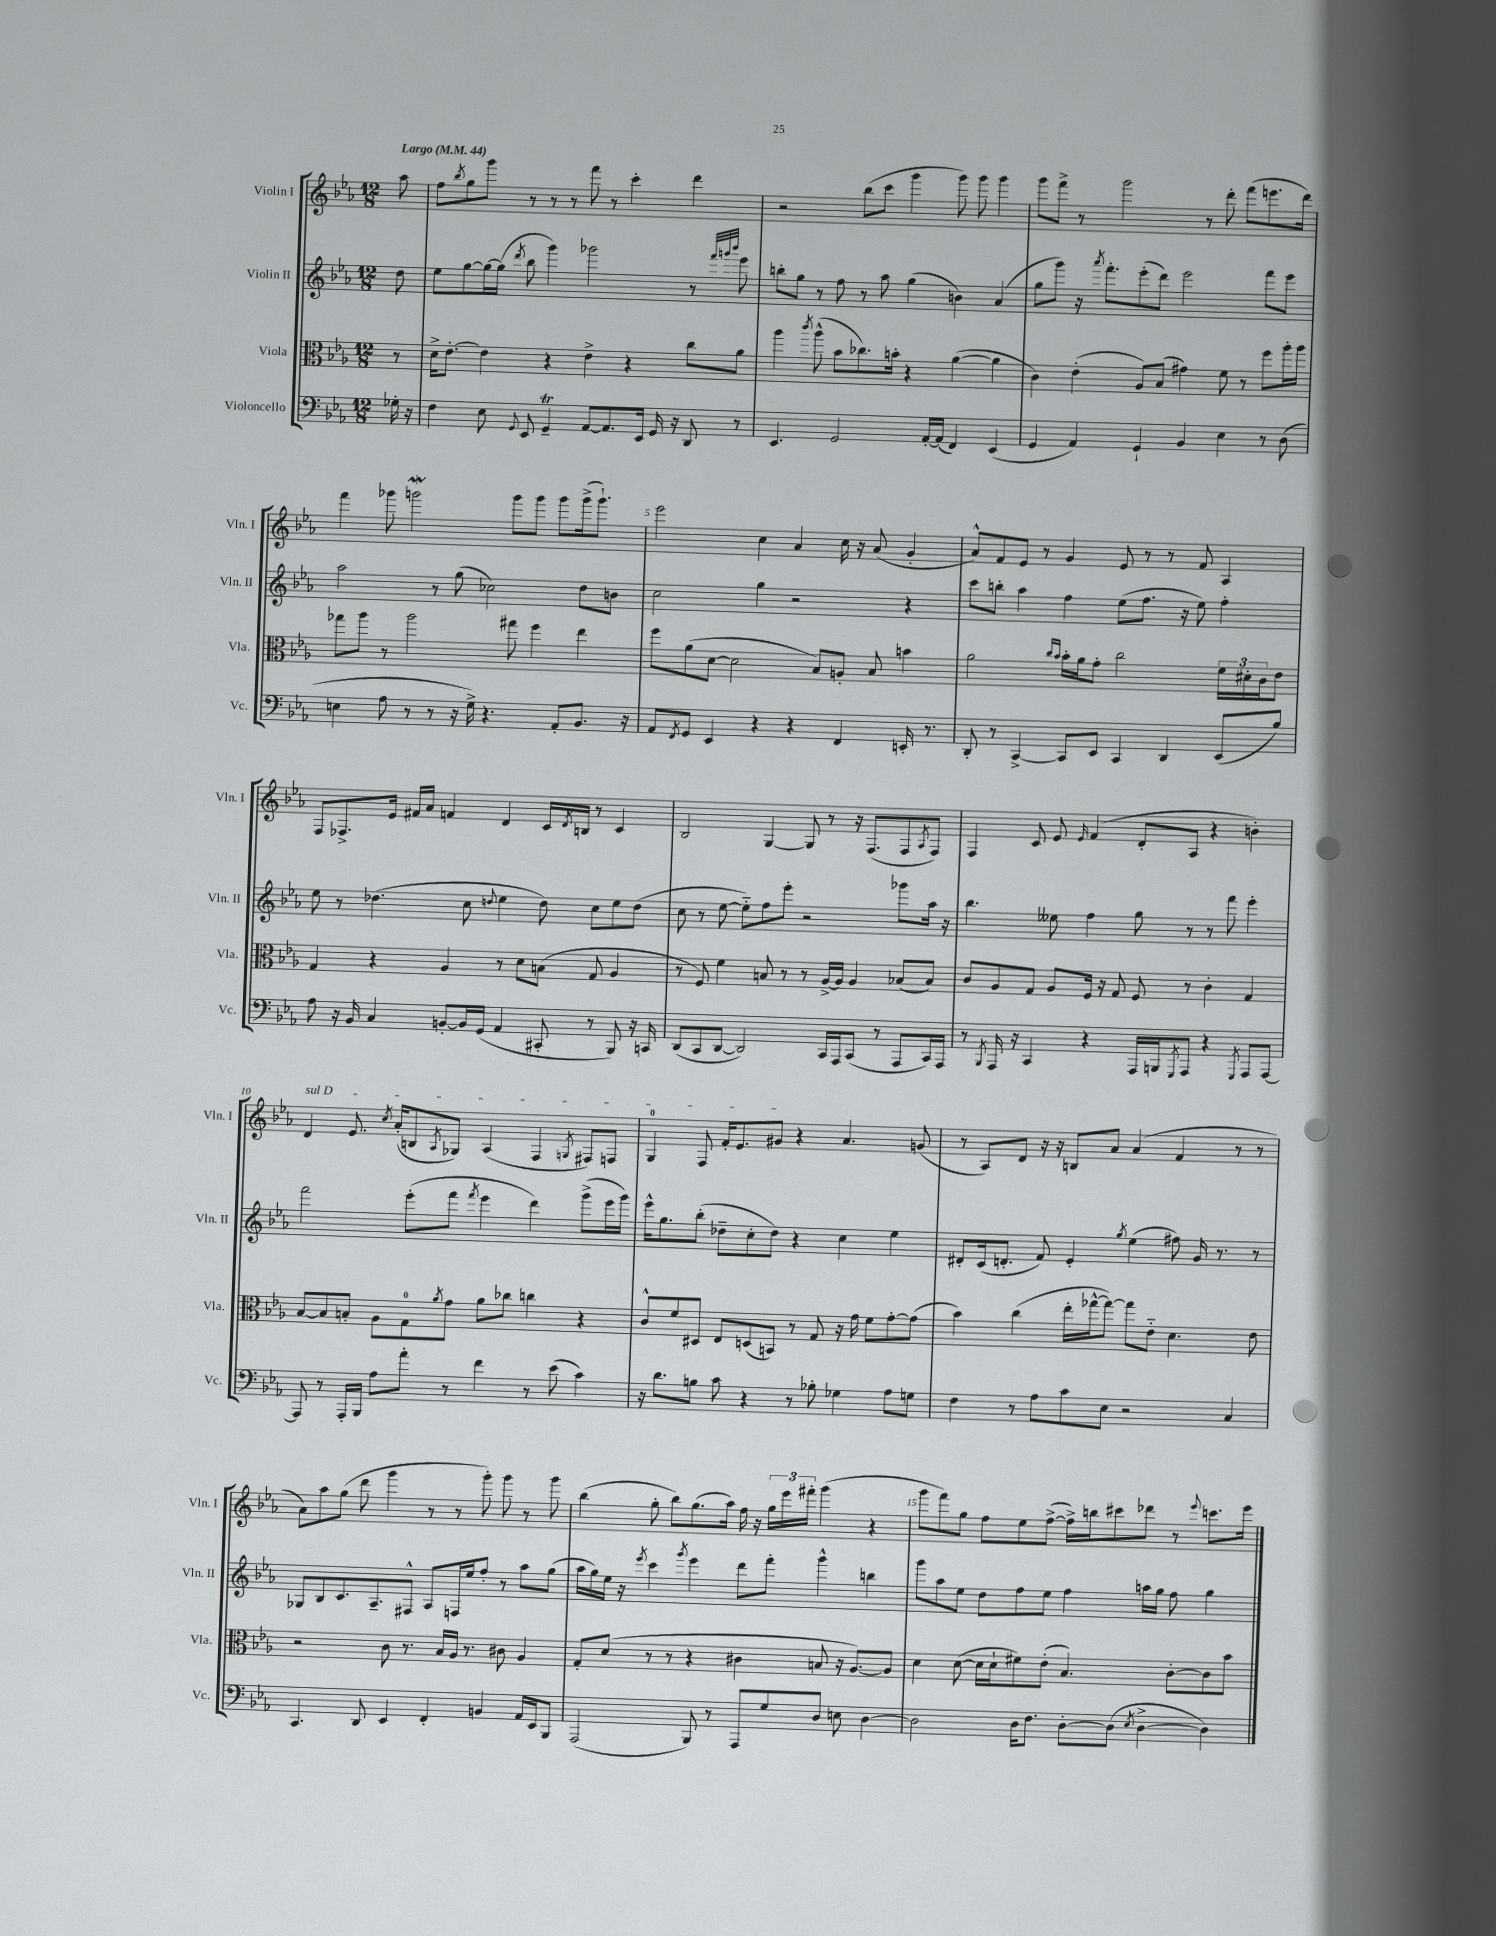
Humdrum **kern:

**kern	**kern	**kern	**kern
*staff4	*staff3	*staff2	*staff1
*clefF4	*clefC3	*clefG2	*clefG2
*k[b-e-a-]	*k[b-e-a-]	*k[b-e-a-]	*k[b-e-a-]
*M12/8	*M12/8	*M12/8	*M12/8
*MM44	*MM44	*MM44	*MM44
16G-'\	8r	8dd\	8aa-\
16r	.	.	.
=	=	=	=
4F\	16d^\LK	8ee-\L	8ff\L
.	[8.e-'\J	.	.
.	.	.	8qbb-/
.	.	[8gg\	8gg\
8E-\	4e-\]	16gg\_L	8ggg\J
.	.	(16gg\]JJ	.
8qqGG/	.	8qddd/	.
8EE-/	.	8bb-\	8r
4GG~/	4r	4ggg\)	8r
.	.	.	8r
[8AA-/L	4e-^\	2ggg-\	8fff\
8.AA-/]	.	.	8r
.	4r	.	4ccc'\
16EE-/Jk	.	.	.
16GG/	.	.	.
16r	.	.	.
8DD/	8cc\L	8r	4ddd\
.	.	32qqfff/LLL	.
.	.	32qqggg/	.
.	.	32qqbbb-/JJJ	.
8r	8a-\J	8eee-\	.
=	=	=	=
4.EE-/	4aa-\	8bb'\L	2r
.	.	8gg\J	.
.	8qccc/	.	.
.	(8aa-^^\	8r	.
2GG/	8b-\L	8ff\	.
.	8.cc-\)	8r	(8bb-\L
.	.	8aa-\	8ccc\J
.	16b'\Jk	.	.
.	4r	(4gg\	4ggg\
[16AA-'/LL	.	.	.
(16AA-/]JJ	.	.	.
4FF/)	([4a-\	4b\)	8ggg\)
.	.	.	8ggg\
(4EE-/	4a-\]	(4a-/	4ggg\
=	=	=	=
4GG/	4c\)	8gg\L	8ggg\L
.	.	8ggg\J)	8fff^\J
4AA-/)	(4e-'\	16r	8r
.	.	8qaaa-/	.
.	.	8.fff'\L	.
.	.	.	2ggg\
4GG`/	8A-/L)	(8eee-'\	.
.	(8B-/J	8ddd\J)	.
4BB-/	4g#\)	2eee-\	.
.	.	.	8r
4E-\	8f\	.	8ddd'\
.	8r	.	(8fff\L
8r	8ff\L	8fff\L	8.eee\
(8D\	16aa-'\L	8eee-\J	.
.	16aa-\JJ	.	16ddd\Jk)
=	=	=	=
4E\	8gg-\L	2aa-\	4fff\
.	8aa-\J	.	.
8A-\	8r	.	8ggg-\
8r	2aa-\	.	2ggg\
8r	.	8r	.
16r	.	(8gg\	.
16G^\)	.	.	.
4.r	.	2cc-\)	.
.	8gg#\	.	8ggg\L
.	4ff\	.	8ggg\J
8AA-'/L	.	.	8ggg\L
8.BB-/J	4ee-\	8dd\L	(16ggg^\k
.	.	.	8.ggg`\J)
.	.	8b\J	.
16r	.	.	.
=	=	=	=
8AA-/L	8ff\L	2cc\	2eee-\
8qFF/	.	.	.
8GG/J	(8a-\	.	.
4EE-/	[8d\J	.	.
.	2d\]	.	.
4r	.	4gg\	4cc\
4r	.	2r	4a-/
.	8B-/L)	.	.
4FF/	8A'/J	.	16cc\
.	.	.	16r
.	8B-/	.	(8a-/
16EE'/	4b\	4r	4g'/
8.r	.	.	.
=	=	=	=
8DD'/	2a-\	8ccc\L	8a-^^/L)
8r	.	8bb'\J	8f/
[4CC^/	.	4aa-\	8e-/J
.	.	.	8r
.	16qqcc/LL	.	.
.	16qqb-/JJ	.	.
8CC/]L	16b-'\LL	4ff\	4g/
.	16a-\J	.	.
8EE-/J	8g'\J	.	.
4CC/	2cc\	(8ee-\L	8e-/
.	.	8.ff\J	8r
4DD/	.	.	8r
.	.	16r	.
.	.	8ee-\)	8f/
(8EE-/L	24f\LL	4ff'\	4A-/
.	24d#'\	.	.
.	24c\J	.	.
8B-/J)	8e-\J	.	.
=	=	=	=
8A-\	4G/	8ee-\	8F/L
16r	.	8r	8.F-^/
16BB-/	.	.	.
4C/	4r	(4.dd-\	.
.	.	.	16e-/Jk
.	.	.	16f#/LL
.	.	.	16a-/JJ
[8BB'/L	4A-/	.	4f/
16BB/]L	.	8cc\	.
(16GG/JJ	.	.	.
.	.	8qqdd/	.
4AA-/	8r	4ee-\	4d/
.	8d\L	.	.
8CC#'/	(8B\J	8dd\)	16c/LL
.	.	.	8qd/
.	.	.	16B/JJ
8r	8G/	8cc\L	8r
8BBB-/)	4A-/	8ee-\	4c/
16r	.	(8dd\J	.
16CC/	.	.	.
=	=	=	=
(8DD/L	8r	8cc\	2B-/
8CC/	8F/)	8r	.
[8DD/J	4f\	[8ee-\	.
2DD/])	.	8ee-'~\]L)	.
.	8B/	8ff\	[4G/
.	8r	8eee-'\J	.
.	8r	2r	8G/]
16CC/LL	[16A-^/LL	.	8r
16AAA-/J	16A-/]JJ	.	.
(8CC/J	4A-/	.	16r
.	.	.	(8.F/L
8r	.	.	.
8AAA-/L	(8B-/L	8ggg-\L	8F/
.	.	.	8qA-/
16CC/L)	8B-/J)	16aa-\Jk	8F/J)
16AAA-/JJ	.	16r	.
=	=	=	=
8r	8c/L	4.bb-\	4F/
8qBBB-/	.	.	.
16AAA-/	8A-/	.	.
16r	.	.	.
4CC/	8G/J	.	8c/
.	8A-/L	8ee--\	8e-/
.	.	.	16qqe-/
4r	16F/Jk	4ff\	(4f/
.	16r	.	.
.	8G/	.	.
16AAA-/LL	8F/	8gg\	8d'/L
16BBB/J	.	.	.
8qGGG/	.	.	.
8AAA-/J	8r	8r	8A-/J
4r	4c'\	8r	4r
.	.	8fff\	.
8qGGG/	.	.	.
8AAA-/L	4G/	4eee-'\	4b'\)
[8AAA-/J	.	.	.
=	=	=	=
8AAA-/]	[8B-/L	2fff\	4d/
8r	8B-/]	.	.
16AAA-'/LL	8B'/J	.	8.e-/
16BBB-/JJ	.	.	.
8A-\L	8A-\L	.	.
.	.	.	8qcc/
.	.	.	(16a-'/LK
8a-'\J	8G\	(8eee-'\L	8B/
.	8qa-/	.	8qA-/
8r	8g\J	8fff\J	8G-/J)
.	.	8qfff/	.
4f\	8a-\L	4eee-\	(4A-/
.	8cc-\J	.	.
8r	4cc\	4ddd\)	4F/
(8e-\	.	.	.
.	.	.	8qG/
4c\)	4r	(8ggg^\L	8F#/L)
.	.	16eee-\L	8F/J
.	.	16ggg\JJ)	.
=	=	=	=
16r	8c^^/L	16eee-^^\LK	4G/
8.d\L	.	8.gg\	.
.	8f/	.	.
8B\J	8D#/J	(8bb-'\J	8F/
8c\	8E-/L	8dd-~\L	16f'/LK
.	.	.	8.e-/
4r	(8D/	8cc'\	.
.	8BB/J)	8dd-\J)	8g#/J
8r	8r	4r	4r
8B-'\	8G/	.	.
4G-\	16r	4cc\	4.a-/
.	16g\	.	.
.	8f\L	.	.
8A-\L	[8g'\	4ee-\	.
8G\J	(8g\]J	.	(8g/
=	=	=	=
4F\	4b-\)	8d#'/L	8r
.	.	(16c/k	8A-/L)
.	.	8.d'/J	.
8r	(4cc\	.	8d/J
8A-\L	.	8f/)	16r
.	.	.	16r
8c\	16ee-'\LL	4e-'/	8B/L
.	[16gg-^^\J	.	.
8E-\J	8gg-\_J)	.	8a-/J
.	.	8qgg/	.
2r	8gg-\]L	(4ee-\	(4a-/
.	8e-'~\J	.	.
.	4.d\	8ff#\)	4f/
.	.	16g/	.
.	.	8.r	.
4C/	.	.	8r
.	8e-\	8r	8r
=	=	=	=
4.CC/	2r	8G-/L	8a-\L)
.	.	8B-/	8aa-\
.	.	8.c/	(8gg\J
8DD/	.	.	8ddd\
.	.	8.A-~/	.
4EE-/	8c\	.	4ggg\
.	8.r	8F#^^/J	.
4FF'/	.	8A-/L	8r
.	16B-/LL	.	.
.	16A-/JJ	16F/L	8r
.	8.r	16ee-/J	.
4BB/	.	8ff'/J	8ggg'\)
.	8c#\	8r	8ggg\
16AA-/LL	4A-/	8aa-\L	8r
16EE-/J	.	.	.
8BBB-/J	.	(8gg\J	8ggg\
=	=	=	=
(2AAA-/	8G'/L	16aa-\LL	(4bb-\
.	.	16gg\)	.
.	(8d/J	16ee-\JJ	.
.	.	16r	.
.	.	8qeee-/	.
.	8r	4ccc\	8gg'\
.	8r	.	8bb-\L)
.	.	8qggg/	.
8BBB-/)	4r	4eee-\	(8.gg\
8r	.	.	.
.	.	.	16aa-\Jk)
8AAA-/L	4c#\	8ddd\L	16ff\
.	.	.	16r
8G/	.	8fff'\J	24gg\LL
.	.	.	24eee-\
.	.	.	24fff#'\JJ
8D/J	8B/	4ggg^^\	(4ggg\
8E\	16r	.	.
.	[8.A-/L)	.	.
[4D\	.	4bb\	4r
.	8A-/]J	.	.
=	=	=	=
2D\]	4d\	8ggg\L	8ggg\L
.	.	8aa-\	8fff\)
.	([8d\	8ee-\J	8gg\J
.	16d\]LL	8dd\L	8ff\L
.	16d`\J	.	.
16D\LK	8f#\)	8ff\	8ee-\
8.F\J	.	.	.
.	(8e-'\J	8ee-\J	([8ff^\J
[8D'\L	4.B-/)	4ff\	16ff^\]LL)
.	.	.	16bb\J
(8D\]J	.	.	8ccc#\
8qE-/	.	.	.
[4D^\	.	16aa\LL	8ddd-\J
.	.	16gg\JJ	.
.	[8c'\L	8ff\	8r
.	.	.	8qqeee-/
4D\])	8c\]	4gg\	8.ccc\L
.	8b-\J	.	.
.	.	.	16eee-\Jk
==	==	==	==
*-	*-	*-	*-
